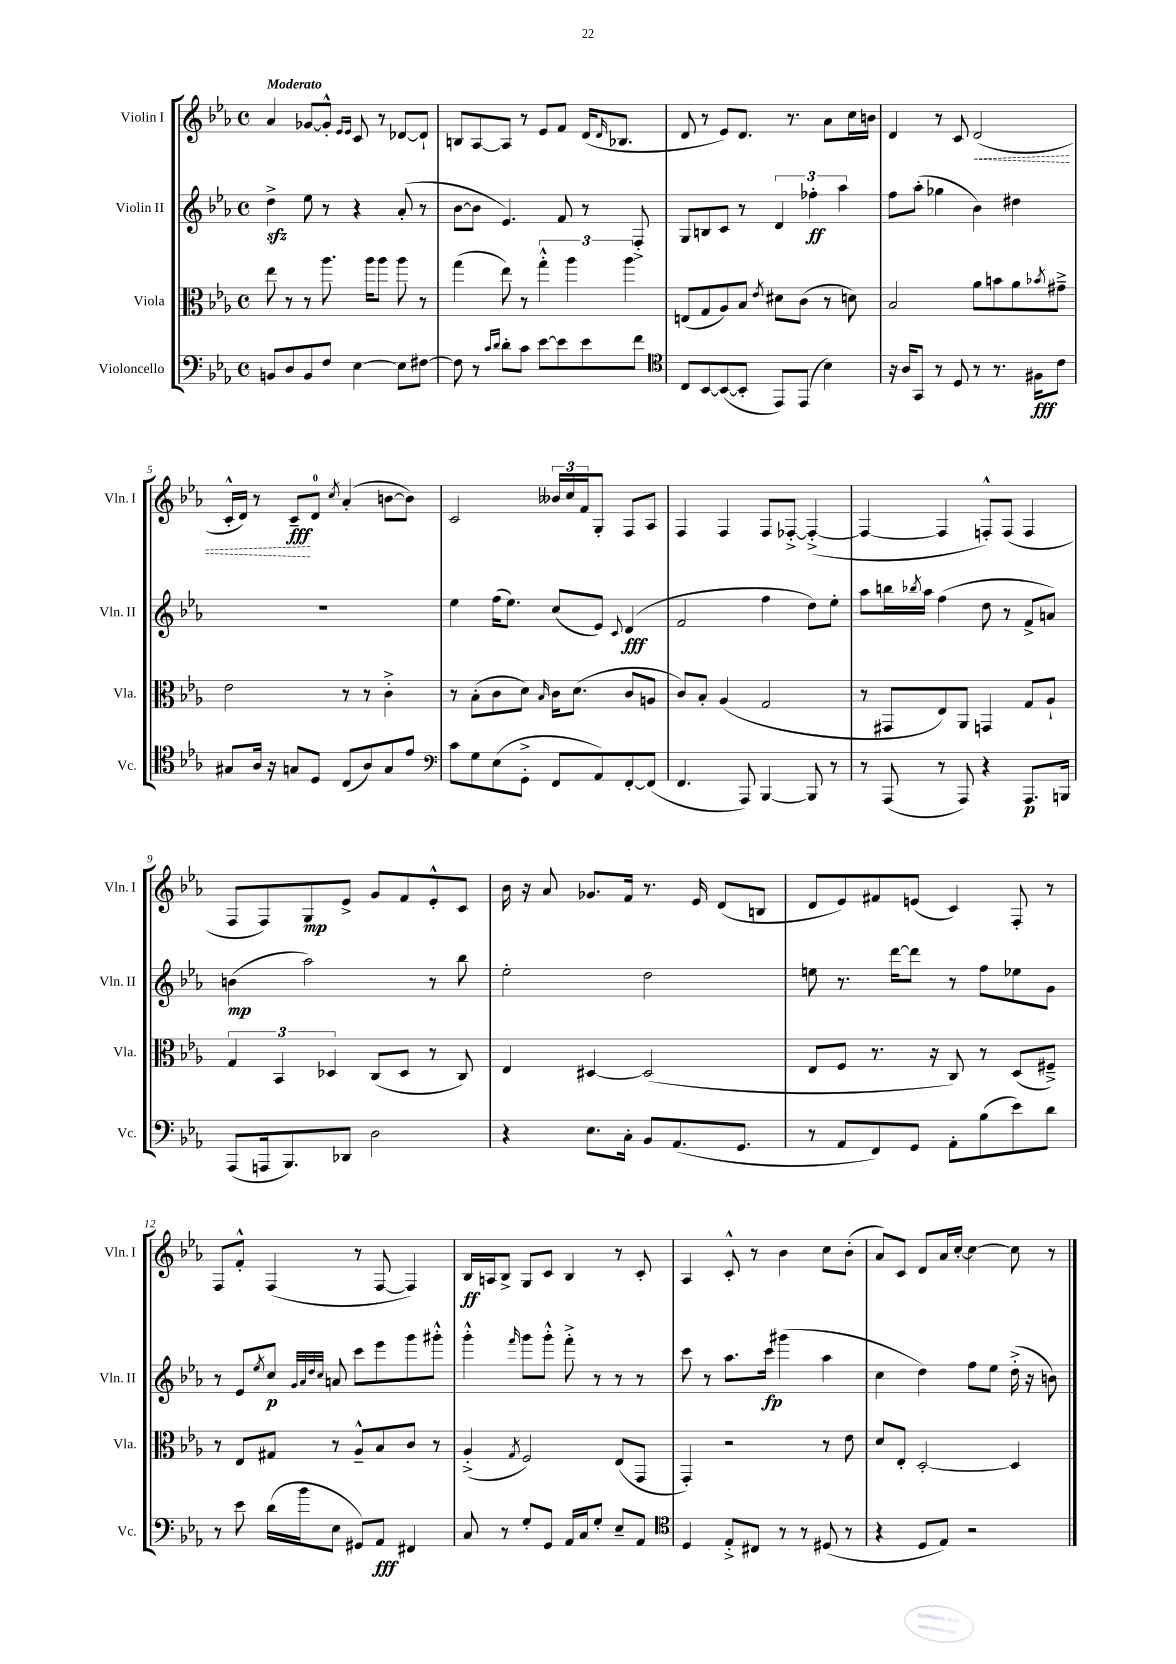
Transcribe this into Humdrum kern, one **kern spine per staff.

**kern	**dynam	**kern	**kern	**dynam	**kern	**dynam
*part4	*part4	*part3	*part2	*part2	*part1	*part1
*staff4	*staff4	*staff3	*staff2	*staff2	*staff1	*staff1
*I"Violoncello	*	*I"Viola	*I"Violin II	*	*I"Violin I	*
*I'Vc.	*	*I'Vla.	*I'Vln. II	*	*I'Vln. I	*
*clefF4	*	*clefC3	*clefG2	*	*clefG2	*
*k[b-e-a-]	*	*k[b-e-a-]	*k[b-e-a-]	*	*k[b-e-a-]	*
*M4/4	*	*M4/4	*M4/4	*	*M4/4	*
*met(c)	*	*met(c)	*met(c)	*	*met(c)	*
=1	=1	=1	=1	=1	=1	=1
!	!	!	!	!	!LO:TX:a:B:t=Moderato	!
8BBn/L	.	8ee-\	4ddzz^\	.	4a-/	.
8D/	.	8r	.	.	.	.
8BB/	.	8r	8ee-\	.	[8g-X/L	.
8F/J	.	8.aa-\	8r	.	8g-'^^/J]	.
.	.	.	.	.	16qqe-/LL	.
.	.	.	.	.	16qqe-/JJ	.
[4E-\	.	.	4r	.	8c/	.
.	.	16aa-\KL	.	.	.	.
.	.	8aa-\J	.	.	8r	.
8E-\L]	.	8aa-\	(8a-'/	.	[8d-X/L	.
[8F#X\J	.	8r	8r	.	8d-`/J]	.
=2	=2	=2	=2	=2	=2	=2
8F#\]	.	(4gg\	[8b-\L	.	8Bn/L	.
8r	.	.	8b-\J]	.	[8A-/	.
16qqc/LL	.	.	.	.	.	.
16qqd/JJ	.	.	.	.	.	.
8d'\L	.	8ee-\)	4.e-/)	.	8A-/J]	.
8c\J	.	8r	.	.	8r	.
[8e-\L	.	6gg'^^\	.	.	8e-/L	.
8e-\]	.	.	8f/	.	8f/J	.
.	.	6aa-\	.	.	.	.
8e-\	.	.	8r	.	(16d/KL	.
.	.	.	.	.	16qqd/	.
.	.	.	.	.	8.B-X/J	.
.	.	6aa-\	.	.	.	.
8f\J	.	.	8F'^/	.	.	.
=3	=3	=3	=3	=3	=3	=3
*clefC4	*	*	*	*	*	*
8C/L	.	(8En/L	8G/L	.	8d/	.
[8BB-/	.	8G/	8Bn/	.	8r	.
(8BB-/_	.	8A-/)	8c/J	.	8e-/L)	.
8BB-'/J]	.	8B-/J	8r	.	8.d/J	.
.	.	8qe-/	.	.	.	.
8EE-/L)	.	8d#X\L	6d/	.	.	.
.	.	.	.	.	8.r	.
(8EE-/J	.	(8c\J	.	.	.	.
.	.	.	6ff-X'\	ff	.	.
4B-\)	.	8r	.	.	8a-\L	.
.	.	.	6aa-\	.	.	.
.	.	8dn\)	.	.	16cc\L	.
.	.	.	.	.	16bn\JJ	.
=4	=4	=4	=4	=4	=4	=4
16r	.	2B-/	8ff\L	.	4d/	.
16A-/KL	.	.	.	.	.	.
8GG/J	.	.	(8aa-'\J	.	.	.
8r	.	.	4gg-X\	.	8r	.
8D/	.	.	.	.	8c/	.
!	!	!	!	!	!	!LO:HP:b
8r	.	8a-\L	4b-\)	.	(2d/	<
8.r	.	8bn\	.	.	.	.
.	.	8a-\	4dd#X\	.	.	.
16F#X\KL	fff	.	.	.	.	.
.	.	8qb-X/	.	.	.	.
8c\J	.	8g#X~^\J	.	.	.	.
!!LO:LB:g=z
=5	=5	=5	=5	=5	=5	=5
8G#X/L	.	2e-\	1r	.	16c'^^/LL	.
.	.	.	.	.	16d/JJ)	.
16A-/Jk	.	.	.	.	8r	.
16r	.	.	.	.	.	.
8Gn/L	.	.	.	.	8c~/L	fff
8D/J	.	.	.	.	8d/J	[
.	.	.	.	.	8qcc/	.
(8C/L	.	8r	.	.	(4a-'/	.
8A-/)	.	8r	.	.	.	.
8G/	.	4c'^\	.	.	[8bn\L	.
8e-/J	.	.	.	.	8b\J])	.
=6	=6	=6	=6	=6	=6	=6
*clefF4	*	*	*	*	*	*
8c\L	.	8r	4ee-\	.	2c/	.
8G\	.	(8B-'\L	.	.	.	.
(8E-\	.	8c\	(16ff\KL	.	.	.
.	.	.	8.ee-\J)	.	.	.
8GG'^\J	.	8d\J)	.	.	.	.
.	.	16qqB-/	.	.	.	.
8FF/L	.	16c\KL	(8cc/L	.	24b--X/LL	.
.	.	.	.	.	24cc/	.
.	.	(8.d\J	.	.	.	.
.	.	.	.	.	24f/J	.
8AA-/)	.	.	8e-/J)	.	8G'/J	.
.	.	.	8qqc/	.	.	.
[8FF'/	.	8c/L	(4d/	fff	8F/L	.
(8FF/J]	.	8An/J	.	.	8A-/J	.
=7	=7	=7	=7	=7	=7	=7
4.FF/	.	8c/L)	2f/	.	4F/	.
.	.	8B-'/J	.	.	.	.
.	.	(4A-/	.	.	4F/	.
8AAA-/)	.	.	.	.	.	.
[4BBB-/	.	2G/	4ff\	.	8F/L	.
.	.	.	.	.	[8F-X'^/J	.
8BBB-/]	.	.	8dd\L)	.	(4F-'^/_	.
8r	.	.	8ee-'\J	.	.	.
=8	=8	=8	=8	=8	=8	=8
8r	.	8r	8aa-\L	.	4F-/_	.
(8AAA-/	.	8GG#X/L	16bbn\L	.	.	.
.	.	.	8qbb-X/	.	.	.
.	.	.	16aa-\JJ	.	.	.
8r	.	8E-/)	(4ff\	.	4F-/]	.
8AAA-/)	.	8AA-/J	.	.	.	.
4r	.	4GGn/	8dd\	.	8Fn'^^/L)	.
.	.	.	8r	.	(8F/J	.
8.AAA-/L	p	8G/L	8f^/L	.	4F/	.
.	.	8A-`/J	8an/J)	.	.	.
16BBBn/Jk	.	.	.	.	.	.
!!LO:LB:g=z
=9	=9	=9	=9	=9	=9	=9
(8AAA-/L	.	6G/	(4bn\	mp	8F/L	.
16AAAn/k	.	.	.	.	8F/)	.
.	.	6BB-/	.	.	.	.
8.BBB-/)	.	.	.	.	.	.
.	.	.	2aa-\)	.	8G/	mp
.	.	6D-X/	.	.	.	.
8DD-X/J	.	.	.	.	8e-^/J	.
2D\	.	(8C/L	.	.	8g/L	.
.	.	8D-/J	.	.	8f/	.
.	.	8r	8r	.	8e-'^^/	.
.	.	8C/)	8bb-\	.	8c/J	.
=10	=10	=10	=10	=10	=10	=10
4r	.	4E-/	2ee-'\	.	16b-\	.
.	.	.	.	.	16r	.
.	.	.	.	.	8a-/	.
8.E-\L	.	[4D#X/	.	.	8.g-X/L	.
16C'\Jk	.	.	.	.	16f/Jk	.
8BB-/L	.	(2D#/]	2dd\	.	8.r	.
(8.AA-/	.	.	.	.	.	.
.	.	.	.	.	16e-/	.
.	.	.	.	.	(8d/L	.
8.GG/J	.	.	.	.	.	.
.	.	.	.	.	8Bn/J	.
=11	=11	=11	=11	=11	=11	=11
8r	.	8E-/L	8een\	.	8d/L	.
8AA-/L	.	8F/J	8.r	.	8e-/)	.
8FF/)	.	8.r	.	.	8f#X/	.
.	.	.	[16ddd\KL	.	.	.
8GG/J	.	.	8ddd\J]	.	(8en/J	.
.	.	16r	.	.	.	.
8AA-'\L	.	8C/)	8r	.	4c/)	.
(8B-\	.	8r	8ff\L	.	.	.
8e-\)	.	(8D/L	8ee-X\	.	8F'/	.
8d\J	.	8F#X~^/J)	8g\J	.	8r	.
!!LO:LB:g=z
=12	=12	=12	=12	=12	=12	=12
8r	.	8r	8r	.	8F/L	.
8e-\	.	8E-/L	8e-/L	.	8f'^^/J	.
.	.	.	8qee-/	.	.	.
(16d\LL	.	8G#X/J	8cc/J	p	(4F/	.
16b-\J	.	.	.	.	.	.
.	.	.	32qqg/LLL	.	.	.
.	.	.	32qqa-/	.	.	.
.	.	.	32qqdd/	.	.	.
.	.	.	32qqcc/JJJ	.	.	.
8E-\J	.	8r	8an/	.	.	.
8GG#X/L)	.	8A-~^^/L	8ccc\L	.	8r	.
8AA-/J	fff	8B-/	8eee-\	.	[8F/	.
4FF#X/	.	8c/J	8ggg\	.	4F/])	.
.	.	8r	8ggg#X'^^\J	.	.	.
=13	=13	=13	=13	=13	=13	=13
8C/	.	(4A-'^/	4ggg'^^\	.	16B-/LL	ff
.	.	.	.	.	16An/J	.
8r	.	.	.	.	8B-^/J	.
.	.	8qG/	16qqfff/	.	.	.
8G'/L	.	2F/)	8ggg\L	.	8G/L	.
8GG/J	.	.	8ggg'^^\J	.	8c/J	.
16AA-/LL	.	.	8fff'^\	.	4B-/	.
16C/J	.	.	.	.	.	.
8G'/J	.	.	8r	.	.	.
8E-~/L	.	(8E-/L	8r	.	8r	.
8AA-/J	.	8GG/J	8r	.	8c'/	.
=14	=14	=14	=14	=14	=14	=14
*clefC4	*	*	*	*	*	*
4D/	.	4GG'/)	8ccc\	.	4A-/	.
.	.	.	8r	.	.	.
8E-'^/L	.	2r	8.aa-\L	.	8c'^^/	.
8C#X/J	.	.	.	.	8r	.
.	.	.	16ccc\Jk	fp	.	.
8r	.	.	(4ggg#X\	.	4b-\	.
8r	.	.	.	.	.	.
(8D#X/	.	8r	4aa-\	.	8cc\L	.
8r	.	8e-\	.	.	(8b-'\J	.
=15	=15	=15	=15	=15	=15	=15
4r	.	8d/L	4cc\	.	8a-/L)	.
.	.	8E-'/J	.	.	8c/J	.
8D/L	.	[2D'/	4dd\)	.	8d/L	.
8E-/J)	.	.	.	.	16a-/L	.
.	.	.	.	.	[16cc'/JJ	.
2r	.	.	8ff\L	.	4cc\_	.
.	.	.	8ee-\J	.	.	.
.	.	4D/]	(16dd'^\	.	8cc\]	.
.	.	.	16r	.	.	.
.	.	.	8bn\)	.	8r	.
==	==	==	==	==	==	==
*-	*-	*-	*-	*-	*-	*-
